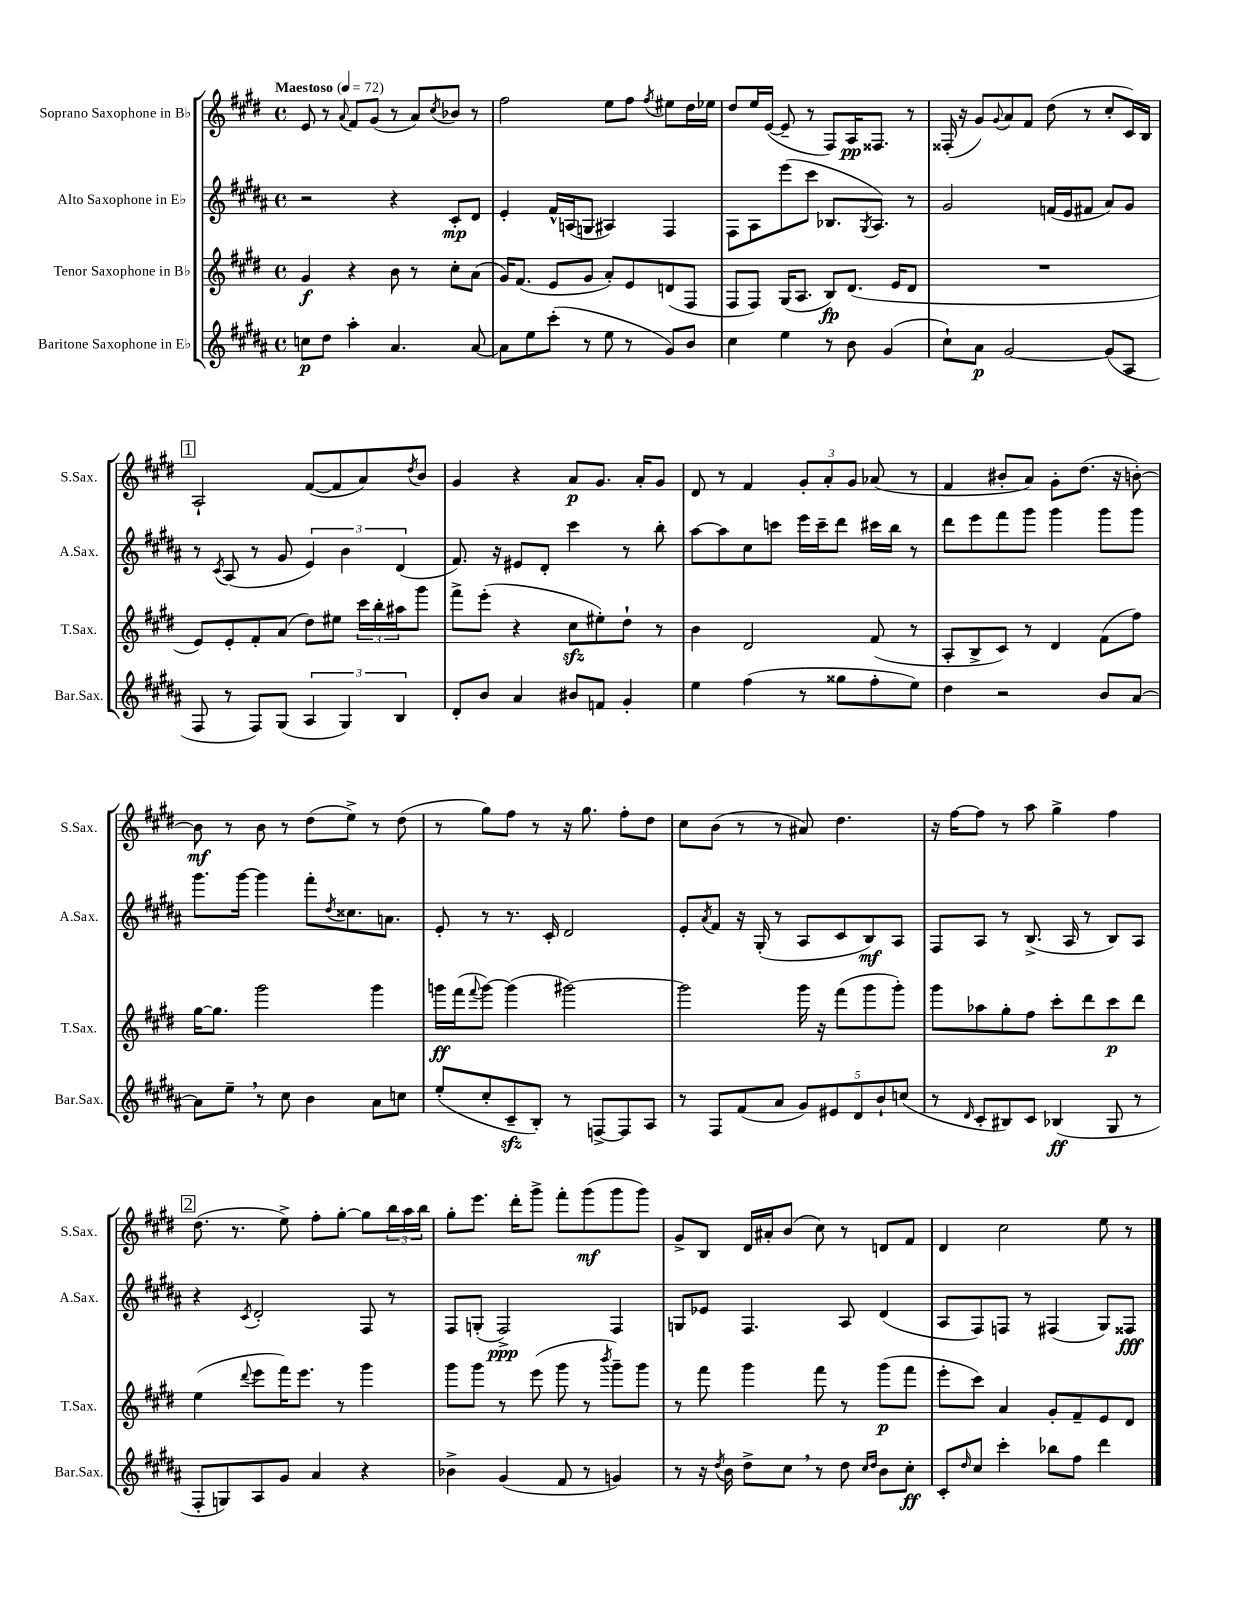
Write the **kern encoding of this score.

**kern	**dynam	**kern	**dynam	**kern	**dynam	**kern	**dynam
*part4	*part4	*part3	*part3	*part2	*part2	*part1	*part1
*staff4	*staff4	*staff3	*staff3	*staff2	*staff2	*staff1	*staff1
*I"Baritone Saxophone in E♭	*	*I"Tenor Saxophone in B♭	*	*I"Alto Saxophone in E♭	*	*I"Soprano Saxophone in B♭	*
*I'Bar.Sax.	*	*I'T.Sax.	*	*I'A.Sax.	*	*I'S.Sax.	*
*clefG2	*	*clefG2	*	*clefG2	*	*clefG2	*
*k[f#c#g#d#a#]	*	*k[f#c#g#d#]	*	*k[f#c#g#d#a#]	*	*k[f#c#g#d#]	*
*M4/4	*	*M4/4	*	*M4/4	*	*M4/4	*
*met(c)	*	*met(c)	*	*met(c)	*	*met(c)	*
*MM72	*	*MM72	*	*MM72	*	*MM72	*
=1	=1	=1	=1	=1	=1	=1	=1
!	!	!	!	!	!	!LO:TX:a:B:t=Maestoso	!
8ccn\L	p	4g#/	f	2r	.	8e/	.
8dd#\J	.	.	.	.	.	8r	.
.	.	.	.	.	.	8qqa/	.
4aa#'\	.	4r	.	.	.	8f#/L	.
.	.	.	.	.	.	(8g#/J	.
4.a#/	.	8b\	.	4r	.	8r	.
.	.	8r	.	.	.	8a/L)	.
.	.	.	.	.	.	8qcc#/	.
.	.	8cc#'\L	.	8c#'/L	mp	8b-X/J	.
[8a#/	.	(8a\J	.	8d#/J	.	8r	.
=2	=2	=2	=2	=2	=2	=2	=2
8a#\L]	.	16g#/KL)	.	4e'/	.	2ff#\	.
.	.	(8.f#/J	.	.	.	.	.
8ee\	.	.	.	.	.	.	.
(8ccc#'\J	.	8e/L	.	16f#^^/LL	.	.	.
.	.	.	.	(16An/J	.	.	.
8r	.	8g#/J	.	8Gn/J	.	.	.
8ee\	.	8a'/L)	.	4A#X/)	.	8ee\L	.
8r	.	8e/	.	.	.	8ff#\J	.
.	.	.	.	.	.	8qff#/	.
8g#/L)	.	(8dn/	.	4F#/	.	8ee#X\L	.
8b/J	.	8F#/J	.	.	.	16dd#\L	.
.	.	.	.	.	.	16ee-X\JJ	.
=3	=3	=3	=3	=3	=3	=3	=3
4cc#\	.	8F#/L	.	8F#\L	.	8dd#/L	.
.	.	8F#/J)	.	8A#\	.	16ee/L	.
.	.	.	.	.	.	([16e/JJ	.
4ee\	.	(16G#/KL	.	(8eee\	.	8e~/]	.
.	.	8.A/J	.	.	.	.	.
.	.	.	.	8ccc#\J	.	8r	.
8r	.	8B/L)	fp	8.B-X/L	.	8F#/L)	.
8b\	.	(8.d#/J	.	.	.	16A/K	pp
.	.	.	.	8qG#/	.	.	.
.	.	.	.	8.A#/J)	.	8.F##X/J	.
(4g#/	.	.	.	.	.	.	.
.	.	16e/KL	.	.	.	.	.
.	.	8d#/J	.	8r	.	8r	.
=4	=4	=4	=4	=4	=4	=4	=4
8cc#`\L)	.	1r	.	2g#/	.	(16F##X'/	.
.	.	.	.	.	.	16r	.
8a#\J	p	.	.	.	.	8g#/L)	.
.	.	.	.	.	.	8qqg#/	.
[2g#/	.	.	.	.	.	8a/	.
.	.	.	.	.	.	8f#/J	.
.	.	.	.	(16fn/LL	.	(8dd#\	.
.	.	.	.	16e/J	.	.	.
.	.	.	.	8f#X/J	.	8r	.
(8g#/L]	.	.	.	8a#/L)	.	8cc#'/L	.
8A#/J	.	.	.	8g#/J	.	16c#/L)	.
.	.	.	.	.	.	16B/JJ	.
!!LO:LB:g=z
!!LO:REH:place=s1:t=1
=5	=5	=5	=5	=5	=5	=5	=5
8F#/	.	8e/L)	.	8r	.	2A`/	.
.	.	.	.	8qc#/	.	.	.
8r	.	8e'/	.	(8A#/	.	.	.
8F#/L)	.	8f#'/	.	8r	.	.	.
(8G#/J	.	(8a/J	.	8g#/	.	.	.
6A#/	.	8dd#\L)	.	6e/)	.	([8f#/L	.
.	.	8ee#X\J	.	.	.	8f#/]	.
6G#/)	.	.	.	6b\	.	.	.
.	.	24ccc#\LL	.	.	.	8a/)	.
.	.	24bb'\	.	.	.	.	.
6B/	.	24aa#X\J	.	(6d#/	.	.	.
.	.	.	.	.	.	8qdd#/	.
.	.	8ggg#\J	.	.	.	8b/J	.
=6	=6	=6	=6	=6	=6	=6	=6
8d#'/L	.	8fff#^\L	.	8.f#/)	.	4g#/	.
8b/J	.	(8eee'\J	.	.	.	.	.
.	.	.	.	16r	.	.	.
4a#/	.	4r	.	8e#X/L	.	4r	.
.	.	.	.	8d#'/J	.	.	.
8b#X/L	.	8cc#zz\L	.	4ccc#\	.	8a/L	p
8fn/J	.	8ee#X'\)	.	.	.	8.g#/J	.
4g#'/	.	8dd#`\J	.	8r	.	.	.
.	.	.	.	.	.	16a'/KL	.
.	.	8r	.	8bb'\	.	8g#/J	.
=7	=7	=7	=7	=7	=7	=7	=7
4ee\	.	4b\	.	[8aa#\L	.	8d#/	.
.	.	.	.	8aa#\]	.	8r	.
(4ff#\	.	2d#/	.	8cc#\	.	4f#/	.
.	.	.	.	8cccn\J	.	.	.
8r	.	.	.	16eee\LL	.	12g#'/L	.
.	.	.	.	16ccc~\J	.	.	.
.	.	.	.	.	.	12a'/	.
8gg##X\L	.	.	.	8ddd#\J	.	.	.
.	.	.	.	.	.	12g#/J	.
8ff#'\	.	(8f#/	.	16ccc#X\LL	.	(8a-X/	.
.	.	.	.	16bb\JJ	.	.	.
8ee\J)	.	8r	.	8r	.	8r	.
=8	=8	=8	=8	=8	=8	=8	=8
4dd#\	.	8A'/L	.	8ddd#\L	.	4f#/	.
.	.	8B^/	.	8eee\	.	.	.
2r	.	8c#/J)	.	8fff#\	.	8b#X'/L	.
.	.	8r	.	8ggg#\J	.	8a/J)	.
.	.	4d#/	.	4ggg#\	.	8g#'\L	.
.	.	.	.	.	.	(8.dd#\J	.
8b/L	.	(8f#\L	.	8ggg#\L	.	.	.
.	.	.	.	.	.	16r	.
[8a#/J	.	8ff#\J)	.	8ggg#\J	.	[8bn'\)	.
!!LO:LB:g=z
=9	=9	=9	=9	=9	=9	=9	=9
8a#\L]	.	[16gg#\KL	.	8.ggg#\L	.	8b\]	mf
.	.	8.gg#\J]	.	.	.	.	.
8ee~,\J	.	.	.	.	.	8r	.
.	.	.	.	[16ggg#\Jk	.	.	.
8r	.	2ggg#\	.	4ggg#\]	.	8b\	.
8cc#\	.	.	.	.	.	8r	.
4b\	.	.	.	8fff#'\L	.	(8dd#\L	.
.	.	.	.	8qdd#/	.	.	.
.	.	.	.	8.cc##X\	.	8ee^\J)	.
8a#\L	.	4ggg#\	.	.	.	8r	.
.	.	.	.	8.an\J	.	.	.
8ccn\J	.	.	.	.	.	(8dd#\	.
=10	=10	=10	=10	=10	=10	=10	=10
(8ee'/L	.	16gggn\LL	ff	8e'/	.	8r	.
.	.	(16fff#\J	.	.	.	.	.
.	.	8qqfff#/	.	.	.	.	.
8cc#'/	.	[8ggg\J)	.	8r	.	8gg#\L)	.
8c#zz~/	.	(4ggg\]	.	8.r	.	8ff#\J	.
8B'/J)	.	.	.	.	.	8r	.
.	.	.	.	16c#'/	.	.	.
8r	.	[2ggg#X\)	.	2d#/	.	16r	.
.	.	.	.	.	.	8.gg#\	.
[8Fn^/L	.	.	.	.	.	.	.
8F/]	.	.	.	.	.	8ff#'\L	.
8A#/J	.	.	.	.	.	8dd#\J	.
=11	=11	=11	=11	=11	=11	=11	=11
8r	.	2ggg#\]	.	8e'/L	.	8cc#\L	.
.	.	.	.	8qa#/	.	.	.
8F#/L	.	.	.	8f#/J	.	(8b\J	.
(8f#/	.	.	.	16r	.	8r	.
.	.	.	.	(16G#'/	.	.	.
8a#/J	.	.	.	8r	.	8r	.
10g#/L)	.	16ggg#\	.	8A#/L	.	8a#X/)	.
.	.	16r	.	.	.	.	.
10e#X/	.	.	.	.	.	.	.
.	.	(8fff#\L	.	8c#/	.	4.dd#\	.
10d#/	.	.	.	.	.	.	.
.	.	8ggg#\	.	8B/)	mf	.	.
10b`/	.	.	.	.	.	.	.
.	.	8ggg#'\J)	.	8A#/J	.	.	.
(10ccn/J	.	.	.	.	.	.	.
=12	=12	=12	=12	=12	=12	=12	=12
8r	.	8ggg#\L	.	8F#/L	.	16r	.
.	.	.	.	.	.	[16ff#\KL	.
16qqd#/	.	.	.	.	.	.	.
8c#'/L	.	8aa-X\	.	8A#/J	.	8ff#\J]	.
8B#X/)	.	8gg#'\	.	8r	.	8r	.
8c#/J	.	8ff#\J	.	(8.B^/	.	8aa\	.
(4B-X/	ff	8ccc#'\L	.	.	.	4gg#^\	.
.	.	.	.	16A#/	.	.	.
.	.	8ddd#\	.	8r	.	.	.
8G#/	.	8ccc#\	p	8B/L)	.	4ff#\	.
8r	.	8ddd#\J	.	8A#/J	.	.	.
!!LO:LB:g=z
!!LO:REH:place=s1:t=2
=13	=13	=13	=13	=13	=13	=13	=13
8F#'/L	.	(4ee\	.	4r	.	(8.dd#\	.
8Gn/)	.	.	.	.	.	.	.
.	.	.	.	.	.	8.r	.
.	.	8qqddd#/	.	8qc#/	.	.	.
8A#/	.	8eee\L	.	2d#'/	.	.	.
8g#/J	.	16fff#\K)	.	.	.	8ee^\)	.
.	.	8.eee\J	.	.	.	.	.
4a#/	.	.	.	.	.	8ff#'\L	.
.	.	8r	.	.	.	[8gg#'\J	.
4r	.	4ggg#\	.	8F#/	.	8gg#\L]	.
.	.	.	.	8r	.	24bb\L	.
.	.	.	.	.	.	24aa\	.
.	.	.	.	.	.	24bb\JJ	.
=14	=14	=14	=14	=14	=14	=14	=14
4b-X^\	.	8ggg#\L	.	8F#/L	.	8gg#'\L	.
.	.	8ggg#\J	.	(8Gn'/J	.	8.eee\J	.
(4g#/	.	8r	.	2F#^/)	ppp	.	.
.	.	.	.	.	.	16ddd#'\KL	.
.	.	(8eee\	.	.	.	8ggg#^\J	.
8f#/	.	8ggg#\	.	.	.	8fff#'\L	.
8r	.	8r	.	.	.	(8ggg#\	mf
.	.	8qbbb/	.	.	.	.	.
4gn/)	.	8ggg#~\L)	.	4F#/	.	8ggg#\	.
.	.	8ggg#\J	.	.	.	8ggg#\J)	.
=15	=15	=15	=15	=15	=15	=15	=15
8r	.	8r	.	8Gn/L	.	8g#^/L	.
16r	.	8fff#\	.	8e-X/J	.	8B/J	.
8qdd#/	.	.	.	.	.	.	.
16b\	.	.	.	.	.	.	.
8dd#^\L	.	4ggg#\	.	4.F#/	.	16d#/LL	.
.	.	.	.	.	.	16a#X'/J	.
8cc#,\J	.	.	.	.	.	(8b/J	.
8r	.	8fff#\	.	.	.	8cc#\)	.
8dd#\	.	8r	.	8A#/	.	8r	.
16qqcc#/LL	.	.	.	.	.	.	.
16qqdd#/JJ	.	.	.	.	.	.	.
8b\L	.	(8ggg#\L	p	(4d#/	.	8dn/L	.
8cc#'\J	ff	8fff#\J	.	.	.	8f#/J	.
=16	=16	=16	=16	=16	=16	=16	=16
8c#'/L	.	8eee'\L	.	8A#/L	.	4d#/	.
16qqdd#/	.	.	.	.	.	.	.
8cc#/J	.	8ccc#\J)	.	8F#/)	.	.	.
4ccc#'\	.	4a/	.	8Fn/J	.	2cc#\	.
.	.	.	.	8r	.	.	.
8bb-X\L	.	8g#'/L	.	(4F#X/	.	.	.
8ff#\J	.	8f#~/	.	.	.	.	.
4ddd#\	.	8e/	.	8G#/L)	.	8ee\	.
.	.	8d#/J	.	8F##X/J	fff	8r	.
==	==	==	==	==	==	==	==
*-	*-	*-	*-	*-	*-	*-	*-
